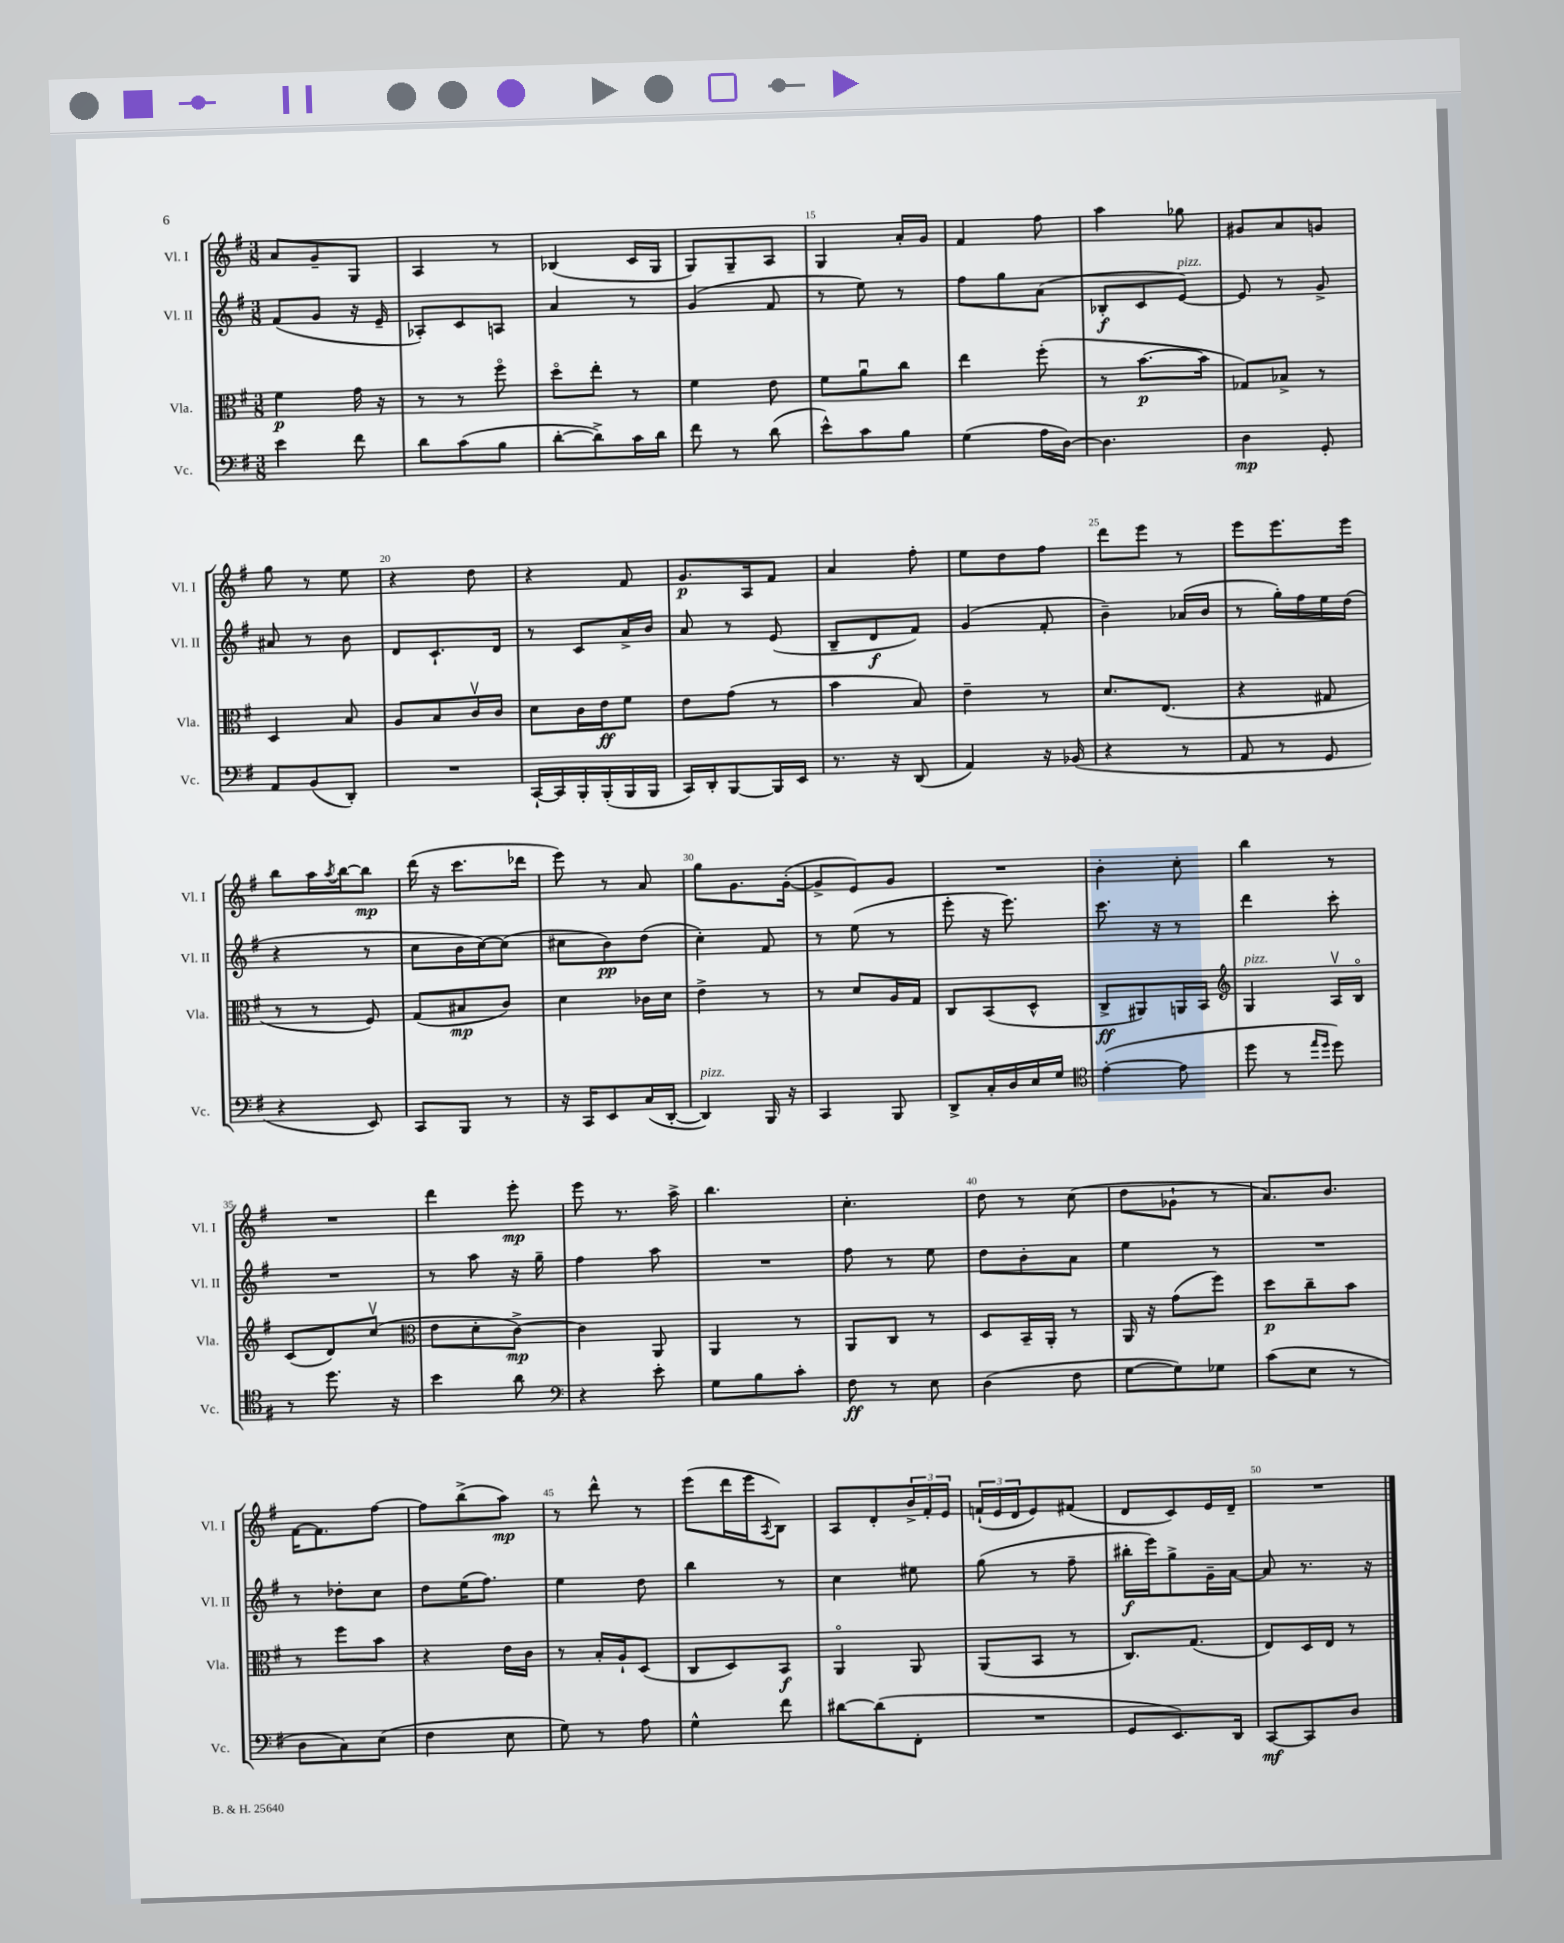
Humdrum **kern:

**kern	**kern	**kern	**kern
*staff4	*staff3	*staff2	*staff1
*clefF4	*clefC3	*clefG2	*clefG2
*k[f#]	*k[f#]	*k[f#]	*k[f#]
*M3/8	*M3/8	*M3/8	*M3/8
4e	4f#	(8f#	8a
.	.	8g	8g~
8f#	16g	16r	8G
.	16r	16e~	.
=	=	=	=
8d	8r	8A-')	4A
(8c	8r	8c	.
8B	8ff#o	8A	8r
=	=	=	=
[8d'	8ddo	4a	(4B-
8d^])	8ee'	.	.
16c	8r	8r	16c
16d	.	.	16G
=	=	=	=
8f#	4f#	(4g	8G)
8r	.	.	8G~
(8d	8e	8f#	8A
=	=	=	=
8e^^)	8f#	8r	4G
8c	8au	8ee)	.
8B	8cc	8r	16a'
.	.	.	16g
=	=	=	=
(4G	4ee	8ff#	4f#
.	.	8gg	.
16A	(8ff#'	(8a	8ff#
[16D)	.	.	.
=	=	=	=
4.D]	8r	8B-'	4aa
.	[8.b	8c	.
.	.	[8e)	8gg-
.	16b]	.	.
=	=	=	=
4D	8G-)	8e]	8g#
.	8B-^	8r	8a
8GG'	8r	8g^	8g
=	=	=	=
8AA	4D	8a#	8gg
(8BB	.	8r	8r
8DD')	8B	8b	8ee
=	=	=	=
4.r	8A	8d	4r
.	8B	8.c`	.
.	16cv	.	8dd
.	16c	16d	.
=	=	=	=
[16CC`	8d	8r	4r
16CC]	.	.	.
16BBB'	16c	8c	.
(16BBB'	16e	.	.
16BBB	8f#	16a^	8f#
16BBB	.	16b	.
=	=	=	=
16CC)	8e	8a	8.g
16DD'	.	.	.
[8BBB	(8g	8r	.
.	.	.	16A
16BBB]	8r	(8e	8f#
16EE	.	.	.
=	=	=	=
8.r	4b	8B~	4a
.	.	8d	.
16r	.	.	.
(8DD	8B)	8f#)	8ff#'
=	=	=	=
4AA)	4e~	(4g	8ee
.	.	.	8dd
16r	8r	8f#'	8ff#
(16BB-	.	.	.
=	=	=	=
4r	8.d	4b~)	8ddd
.	.	.	8eee
.	(8.E	.	.
8r	.	(16a-	8r
.	.	16b	.
=	=	=	=
8AA	4r	8r	8eee
8r	.	16gg')	8.eee
.	.	16ff#	.
8GG	8G#	16ee	.
.	.	(16dd	16eee
=	=	=	=
4r	8r	4r	8bb
.	8r	.	16aa
.	.	.	8qaa
.	.	.	[16bb
8EE)	8F#)	8r	8bb]
=	=	=	=
8CC	(8G	8cc	(16ddd
.	.	.	16r
8BBB	8B#	16b	8.ccc
.	.	[16cc)	.
8r	8c)	(8cc]	.
.	.	.	16ddd-
=	=	=	=
16r	4d	8cc#	8eee)
16CC	.	.	.
8EE	.	8b)	8r
(16C	16c-	(8dd	8a
[16DD'	16d	.	.
=	=	=	=
4DD])	4e^	4cc')	8gg
.	.	.	8.g
16BBB	8r	8f#	.
16r	.	.	([16g'
=	=	=	=
4CC	8r	8r	8g^]
.	8d	(8ee	8e)
8BBB	16A	8r	8g
.	16G	.	.
=	=	=	=
8DD^	8C	8eee'	4.r
16C'	(8BB	16r	.
16D	.	8.eee)	.
16E	8D^^	.	.
16G	.	.	.
=	=	=	=
*clefC4	*	*	*
([4e'	8C^	8.ccc	4b'
.	8AA#)	.	.
.	.	16r	.
8e]	16AA	8r	8cc'
.	16BB	.	.
=	=	=	=
*	*clefG2	*	*
8dd	4G	4ddd	4bb
8r	.	.	.
16qqee	.	.	.
16qqdd	.	.	.
8dd)	16Av	8ccc'	8r
.	16Bo	.	.
=	=	=	=
8r	(8c	4.r	4.r
8.dd	8d)	.	.
.	(8ccv	.	.
16r	.	.	.
=	=	=	=
*	*clefC3	*	*
4b	8e	8r	4ddd
.	8d'	8aa	.
8a	[8c^)	16r	8eee'
.	.	16gg~	.
=	=	=	=
*clefF4	*	*	*
4r	4c]	4ff#	8eee
.	.	.	8.r
8e'	8AA	8aa	.
.	.	.	16aa^
=	=	=	=
8G	4AA	4.r	4.bb
8B	.	.	.
8c'	8r	.	.
=	=	=	=
8F#	8AA	8ff#	4.cc'
8r	8C	8r	.
8E	8r	8ee	.
=	=	=	=
(4D	8D	8dd	8dd
.	16BB~	8b'	8r
.	16AA'	.	.
8F#	8r	8a	(8cc
=	=	=	=
[8G	16AA	4ee	8dd
.	16r	.	.
8G])	(8g	.	8g-`
8G-	8ff#)	8r	8r
=	=	=	=
(8c	8dd	4.r	8.a)
8E	8cc~	.	.
.	.	.	8.b
8r	8b	.	.
=	=	=	=
8D	8r	8r	[16f#
.	.	.	8.f#]
8C)	8ff#	8dd-'	.
(8E	8b	8cc	[8ff#
=	=	=	=
4F#	4r	8dd	8ff#]
.	.	(16ee	(8bb^
.	.	8.ff#)	.
8E	16e	.	8aa)
.	16c	.	.
=	=	=	=
8G)	8r	4ee	8r
8r	16B'	.	8ddd^^
.	16A`	.	.
8A	(8D	8dd	8r
=	=	=	=
4G^^	8C	4bb	(8eee
.	8D)	.	16ddd
.	.	.	16eee
.	.	.	8qA
8f#	8BB	8r	8B)
=	=	=	=
[8d#	4AAo	4cc	8A
(8d#]	.	.	8d'
8FF#'	8AA	8ee#	24b^
.	.	.	24f#'
.	.	.	24e
=	=	=	=
4.r	(8AA	(8gg	(24f`
.	.	.	24e
.	.	.	24d
.	8BB	8r	8e)
.	8r	8ff#~	(8f#
=	=	=	=
8GG	8.C)	16bb#'	8d
.	.	16eee)	.
8.EE)	.	8gg^	8c)
.	(8.G	.	.
.	.	16g~	16e
16DD	.	[16a	16d~
=	=	=	=
[8CC	8E)	8a]	4.r
8CC]	16D	8.r	.
.	16E	.	.
8D	8r	.	.
.	.	16r	.
==	==	==	==
*-	*-	*-	*-
